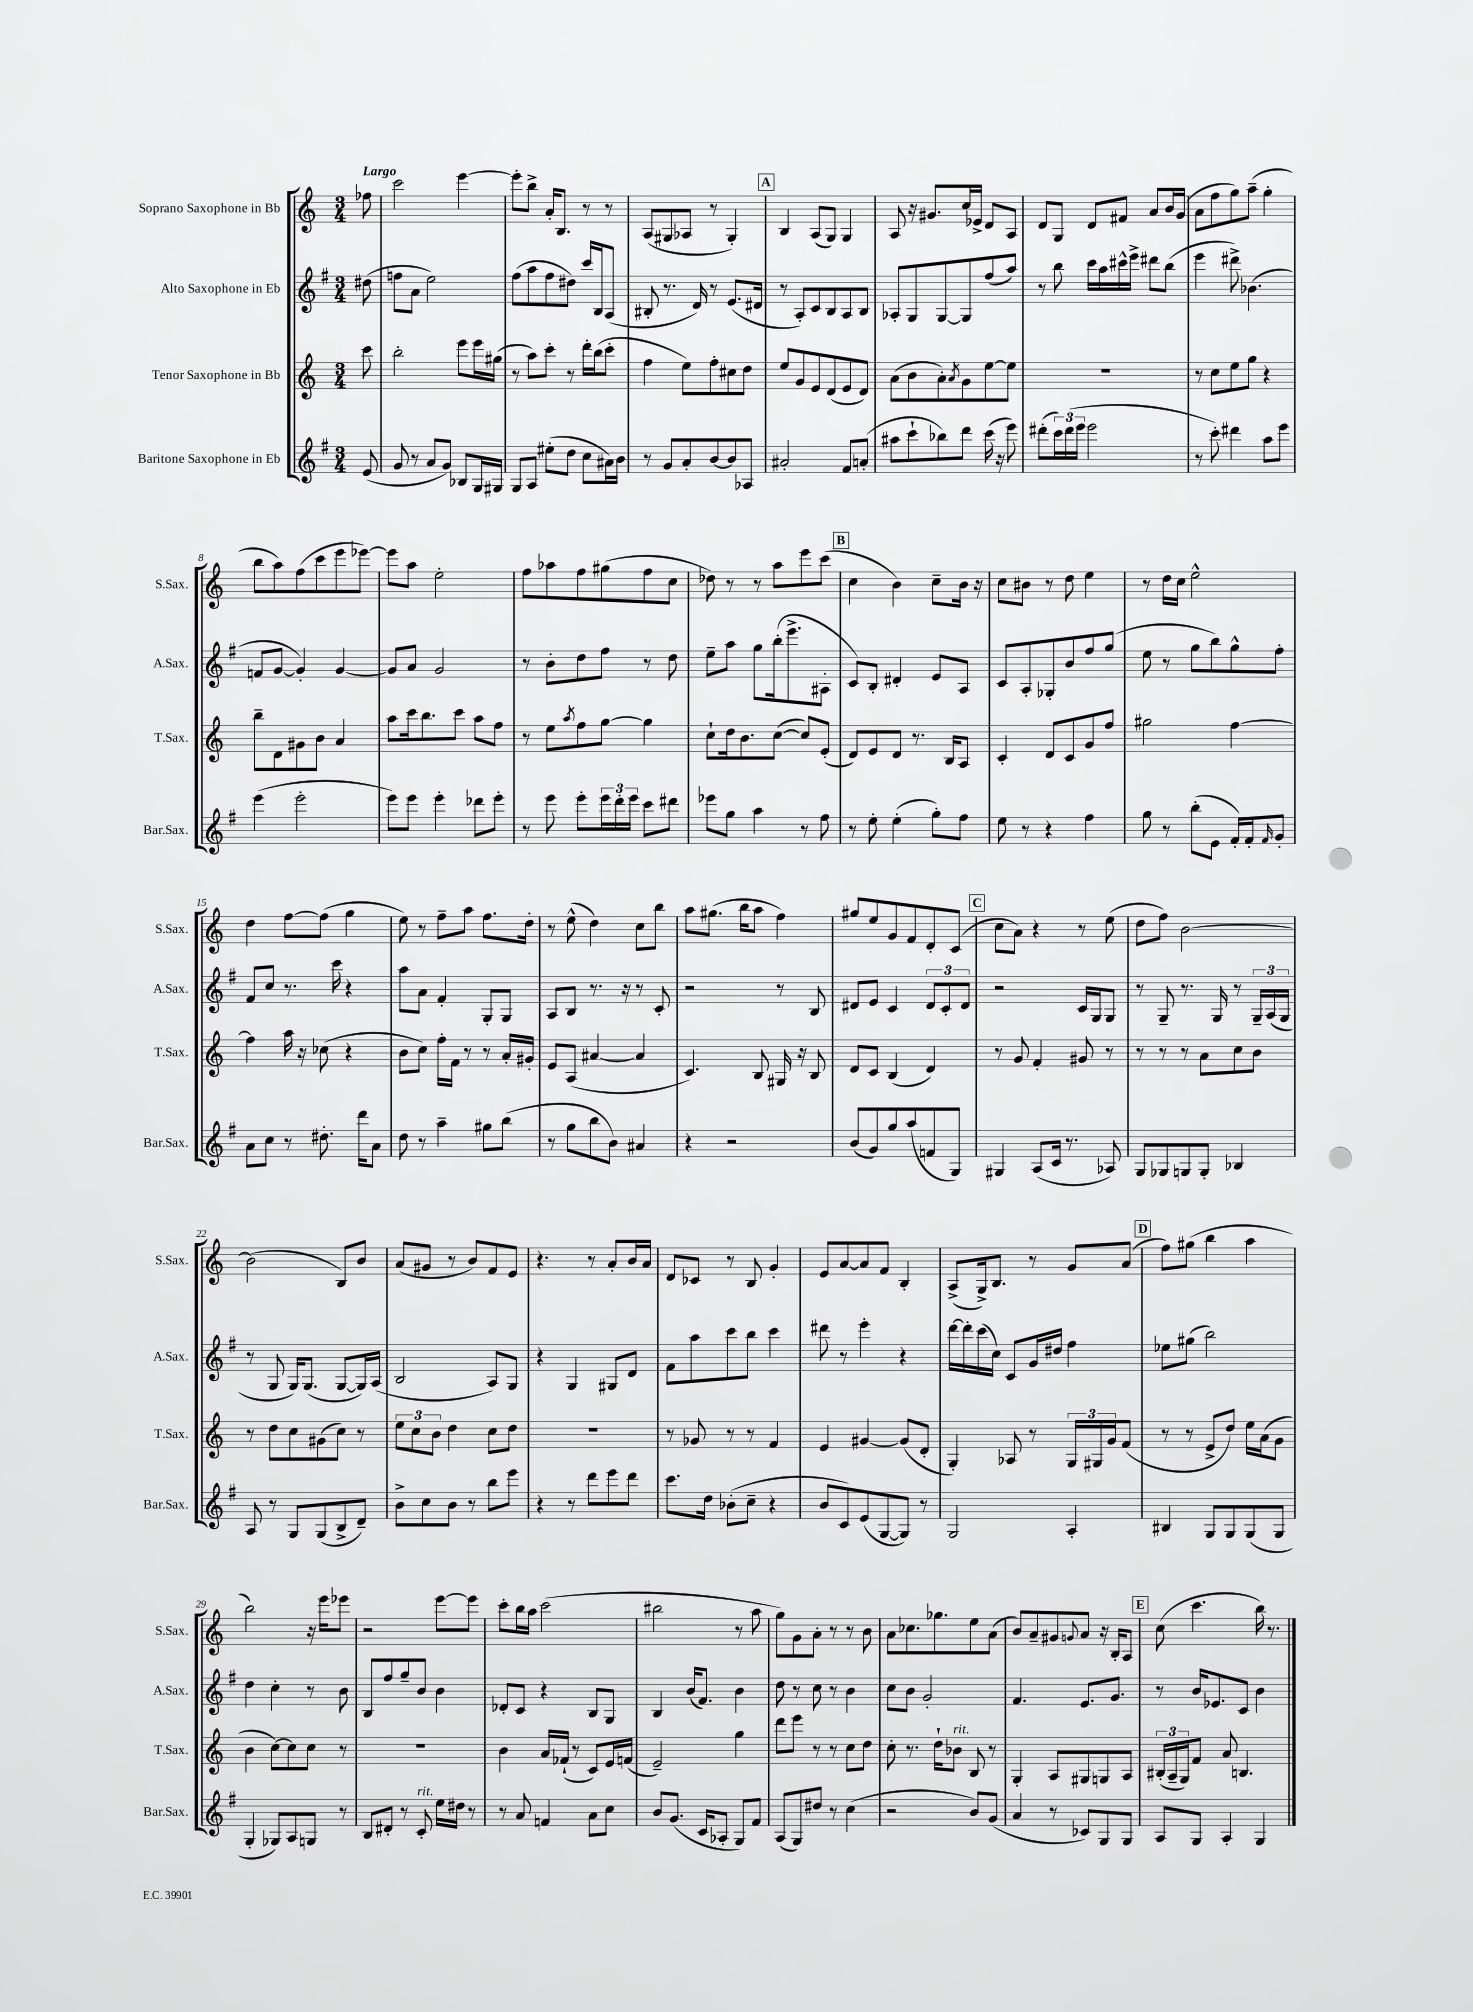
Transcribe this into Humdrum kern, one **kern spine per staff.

**kern	**kern	**kern	**kern
*staff4	*staff3	*staff2	*staff1
*clefG2	*clefG2	*clefG2	*clefG2
*k[f#]	*k[]	*k[f#]	*k[]
*M3/4	*M3/4	*M3/4	*M3/4
(8e/	8ccc\	(8dd#\	8ff-\
=	=	=	=
8g/	2bb'\	8ff\L	2ccc\
8r	.	8a\J	.
8a/L	.	2ee\)	.
8g/J)	.	.	.
8B-/L	8eee\L	.	[4eee\
16G/L	16eee\L	.	.
16G#/JJ	(16gg#\JJ	.	.
=	=	=	=
8G/L	8r	(8ff#\L	8eee'\]L
8A/J	8aa\L)	8aa\	8bb^\J
(8ee#'\L	8ccc'\J	8ff#\	16a'/LK
.	.	.	8.B/J
8dd\J	8r	8dd#\J)	.
8cc\L	16ddd'\LL	16ccc/LL	8r
.	(16bb\J	16B/J	.
16a#\L)	8ccc'\J	(8A/J	8r
16b\JJ	.	.	.
=	=	=	=
8r	4ff\	8B#'/	(8A/L
8g/L	.	8.r	8G#/
8a'/	8ee\L)	.	8A-/J
.	.	16d/)	.
[8b/	8ff'\	8r	8r
8b/]	8cc#\	(8.e/L	4G#'/)
8A-/J	8dd\J	.	.
.	.	16d#/Jk	.
=	=	=	=
2a#'/	8ee/L	8r	4B/
.	8g/	8A'/L)	.
.	8e/	8c/	(8A/L
.	(8d/	8B/	8G/J)
8f#/L	8e/	8A/	4G/
(8a'/J	8d/J)	8B/J	.
=	=	=	=
8aa#\L	(8a\L	8A-'/L	8A/
8ccc`\	8b\	8G/	16r
.	.	.	8.g#/L
8bb-\)	8a'\)	[8G/	.
.	8qa/	.	.
8ddd\J	8g\	8G/]	16cc/L
.	.	.	16e-^/JJ
(16ccc\	[8ee\	(8ff#/	8d/L
16r	.	.	.
8eee\)	8ee\]J	8aa/J)	8A/J
=	=	=	=
(8ddd#'\L	2.r	8r	8d/L
24ccc\L)	.	8bb\	8G/J
(24ddd#\	.	.	.
24eee\JJ	.	.	.
2eee\	.	16ccc\LL	8d/L
.	.	16aa\	.
.	.	16ccc#^^\	8f#/J
.	.	16eee^\JJ	.
.	.	8ddd#\L	8a/L
.	.	(8bb\J	16b/L
.	.	.	(16g/JJ
=	=	=	=
8r	8r	4eee\	8a\L
8ccc'\)	8cc\L	.	8ff\
4ddd#\	8ee\	8ddd#^\)	8gg\)
.	8gg\J	(4.b-\	(8aa~\J
8aa\L	4r	.	4gg'\
8eee\J	.	.	.
=	=	=	=
(4eee\	8bb~\L	8f/L	8bb\L
.	8d\	[8g/J	8aa\)
2eee'\	8g#\	4g'/])	(8ff\
.	8b\J	.	8ccc\
.	4a/	[4g/	8eee\
.	.	.	[8eee-\J)
=	=	=	=
8eee\L)	8aa\L	8g/]L	8eee-\]L
8eee\J	16ccc\k	8a/J	8aa\J
.	8.bb\	.	.
4eee'\	.	2g/	2ee'\
.	8ccc\J	.	.
8ddd-\L	8aa\L	.	.
8eee'\J	8ff\J	.	.
=	=	=	=
8r	8r	8r	8ff\L
8eee\	8ee\L	8b'\L	8aa-\
.	8qaa/	.	.
8eee'\L	8ff\	8dd\	8ff\
24eee\L	[8gg\J	8ff#\J	(8gg#\
24ddd'\	.	.	.
24eee\JJ	.	.	.
8ccc\L	4gg\]	8r	8ff\
8ddd#\J	.	8dd\	8cc\J
=	=	=	=
8eee-\L	8cc`\L	8ee~\L	8dd-\)
8gg\J	16dd\k	8aa\J	8r
.	8.b\	.	.
4aa\	.	8gg\L	8r
.	([8cc\J	(16bb'\k	8aa\L
.	.	8.eee^\	.
8r	8cc/]L)	.	8eee\
8ff#\	(8e'/J	8A#'\J	(8ccc\J
=	=	=	=
8r	8d/L)	8c/L)	4cc\
8ee'\	8e/	8B'/J	.
(4ee'\	8d/J	4d#'/	4b\)
.	8.r	.	.
8gg'\L)	.	8e/L	8cc~\L
.	16B/LK	.	.
8ff#\J	8A/J	8A/J	16b\Jk
.	.	.	16r
=	=	=	=
8ee\	4c'/	8c/L	8cc\L
8r	.	8A'/	8b#\J
4r	8d/L	8G-'/	8r
.	8c/	8b/	8dd\
4ff#\	8g/	8ff#/	4ee\
.	8ff/J	(8gg/J	.
=	=	=	=
8gg\	2gg#\	8ee\	8r
8r	.	8r	16dd\LL
.	.	.	16cc\JJ
(8bb'\L	.	8gg\L	2ee^^\
8e\J	.	8bb\)	.
16f#'/LL)	[4ff\	8gg^^\	.
16f#'/J	.	.	.
16qqf#/	.	.	.
8g'/J	.	8ff#'\J	.
=	=	=	=
8a\L	4ff\]	8f#/L	4dd\
8cc\J	.	8cc/J	.
8r	16aa\	8.r	[8ff\L
.	16r	.	.
8.dd#'\	(8cc-\	.	(8ff\]J
.	.	16ccc\	.
.	4r	4r	4gg\
16ddd\LK	.	.	.
8a\J	.	.	.
=	=	=	=
8dd\	8b\L	8aa\L	8ee\)
8r	8cc\J)	8a\J	8r
4aa~\	16ff'\LL	4f#'/	8ff~\L
.	16f\JJ	.	.
.	8r	.	8aa\J
8gg#\L	8r	8G'/L	8.ff\L
(8bb\J	16a'/LL	8G/J	.
.	16g#'/JJ	.	16dd'\Jk
=	=	=	=
8r	8e/L	8A/L	8r
8gg\L	(8A/J	8B/J	(8ee^^\
8bb\	[4a#/	8.r	4dd\)
8b\J)	.	.	.
.	.	16r	.
4a#/	4a#/]	8r	8cc\L
.	.	8c'/	8bb\J
=	=	=	=
4r	4.c/)	2r	8aa\L
.	.	.	(8.gg#\J
2r	.	.	.
.	.	.	16bb\LK
.	8B/	.	8aa\J
.	16G#/	8r	4ff\)
.	16r	.	.
.	8B/	8B/	.
=	=	=	=
(8b/L	8d/L	8d#/L	8gg#/L
8g/)	8c/J	8e/J	8ee/
8gg/	(4B/	4c/	8g/
(8aa/	.	.	8f/
8f/	4d/)	12d#/L	8d'/
.	.	12c'/	.
8G/J)	.	.	(8c/J
.	.	12d#/J	.
=	=	=	=
4G#/	8r	2r	8cc\L
.	8g/	.	8a\J)
(8A/L	4f'/	.	4r
16c/Jk	.	.	.
8.r	.	.	.
.	8g#/	16c/LL	8r
.	.	16G/J	.
8A-/)	8r	8G/J	(8ee\
=	=	=	=
8G/L	8r	8r	8dd\L
8G-/	8r	8G~/	8ff\J)
8G/	8r	8.r	[2b\
8G'/J	8a\L	.	.
.	.	16G/	.
4B-/	8cc\	8r	.
.	8b\J	24G~/LL	.
.	.	(24A/	.
.	.	24G/JJ	.
=	=	=	=
8A/	8r	8r	(2b\]
8r	8dd\L	8G/	.
8G/L	8cc\	16G/LK)	.
.	.	(8.G/J	.
(8G/	(8g#\	.	.
8B^/	8cc\J)	[8G/L	8B/L)
8d~/J)	8r	16G/]L)	8b/J
.	.	(16A/JJ	.
=	=	=	=
8b^\L	12ee\L	2B/	(8a/L
.	12cc\	.	.
8cc\	.	.	8g#/J
.	12b\J	.	.
8b\J	4dd\	.	8r
8r	.	.	8b/L)
8bb\L	8cc\L	8A/L)	8f/
8eee\J	8dd\J	8G/J	8e/J
=	=	=	=
4r	2.r	4r	4.r
8r	.	4G/	.
8ddd\L	.	.	8r
8eee\	.	8G#/L	8a'/L
8ddd\J	.	8d/J	16b/L
.	.	.	16a/JJ
=	=	=	=
8.ccc\L	8r	8f#\L	8d/L
.	8g-/	8aa\	8c-/J
16dd\Jk	.	.	.
(8b-'\L	8r	8ccc\	8r
8cc~\J	8r	8bb\J	8B/
4r	4f/	4ccc\	4g'/
=	=	=	=
8b/L	4e/	8ddd#\	8e/L
8c/)	.	8r	[8a/
(8e/	[4g#/	4eee'\	8a/]
[8G/	.	.	8f/J
8G/]J)	(8g#/]L	4r	4B'/
8r	8d'/J	.	.
=	=	=	=
2G/	4G'/)	[16ddd\LL	(8A^/L
.	.	16ddd'\]	.
.	.	(16ccc\	16G^/k)
.	.	16cc\JJ)	8.B/J
.	8A-/	8c/L	.
.	8r	16g/L	8r
.	.	16dd#/JJ	.
4A'/	24G/LL	4ff#\	8g/L
.	24G#/	.	.
.	24g/J	.	.
.	(8f/J	.	(8a/J
=	=	=	=
4B#/	8r	8ee-\L	8ff\L)
.	8r	(8gg#\J	(8gg#\J
8G/L	8e^/L	2bb\)	4bb\
8G/	8dd/J)	.	.
(8G/	16ee\LL	.	4aa\
.	(16a\J	.	.
8G/J	8g\J	.	.
=	=	=	=
4G'/	4b\	4dd\	2bb\)
8G-/L)	[8cc\L)	4cc'\	.
8A/	8cc\]	.	.
8G/J	8cc\J	8r	16r
.	.	.	16eee\LK
8r	8r	8b\	8eee-\J
=	=	=	=
8B/L	2.r	8B/L	2r
8d#'/J	.	8ff#/	.
8r	.	8gg~/	.
8c'/	.	8b/J	.
16ee\LL	.	4b\	[8eee\L
16dd#\JJ	.	.	.
8r	.	.	8eee\]J
=	=	=	=
8r	4b\	8d-'/L	8ccc'\L
8a/	.	8c/J	16bb\L
.	.	.	16aa\JJ
4f/	16a/LL	4r	(2ccc\
.	(16f-`/JJ	.	.
.	8r	.	.
8a\L	8c/L)	8B/L	.
8cc\J	16e/L	8G/J	.
.	(16f/JJ	.	.
=	=	=	=
8b/L	2e~/)	4B/	2bb#\
(8.g/J	.	.	.
.	.	(16b/LK	.
16c/LK	.	8.f#/J)	.
8A-'/J	.	.	.
8G/L)	4gg\	4b\	8r
8f#/J	.	.	8aa\
=	=	=	=
(8A/L	8ddd\L	8dd\	8gg\L)
8G/)	8eee\J	8r	8g\
8dd#/J	8r	8cc\	8a'\J
8r	8r	8r	8r
(4cc\	8cc\L	4b\	8r
.	8dd\J	.	8b\
=	=	=	=
2r	8cc'\	8cc\L	8a\L
.	8.r	8b\J	8.cc-\
.	.	2g'/	.
.	16dd`\LK	.	8.gg-\
.	8b-\J	.	.
8b/L)	8B/	.	8ee\
(8g/J	8r	.	(8a\J
=	=	=	=
4a/	4G'/	4.f#/	8b/L)
.	.	.	8a~/
8r	8A/L	.	8g#/
.	.	.	8qqg/
8c-/L)	8G#/	8.e/L	8a/J
8G/	8G/	.	16r
.	.	8.g/J	16B'/LK
8G/J	8A/J	.	8A/J
=	=	=	=
8A/L	(24B#'/LL	8r	(8cc\
.	24A~/	.	.
.	24G/J)	.	.
8G/J	8f/J	16b/LK	4.ccc\
.	.	8.e-/	.
4A'/	8a/	.	.
.	4.B/	8c/J	.
4G/	.	4b\	16bb\)
.	.	.	8.r
==	==	==	==
*-	*-	*-	*-
